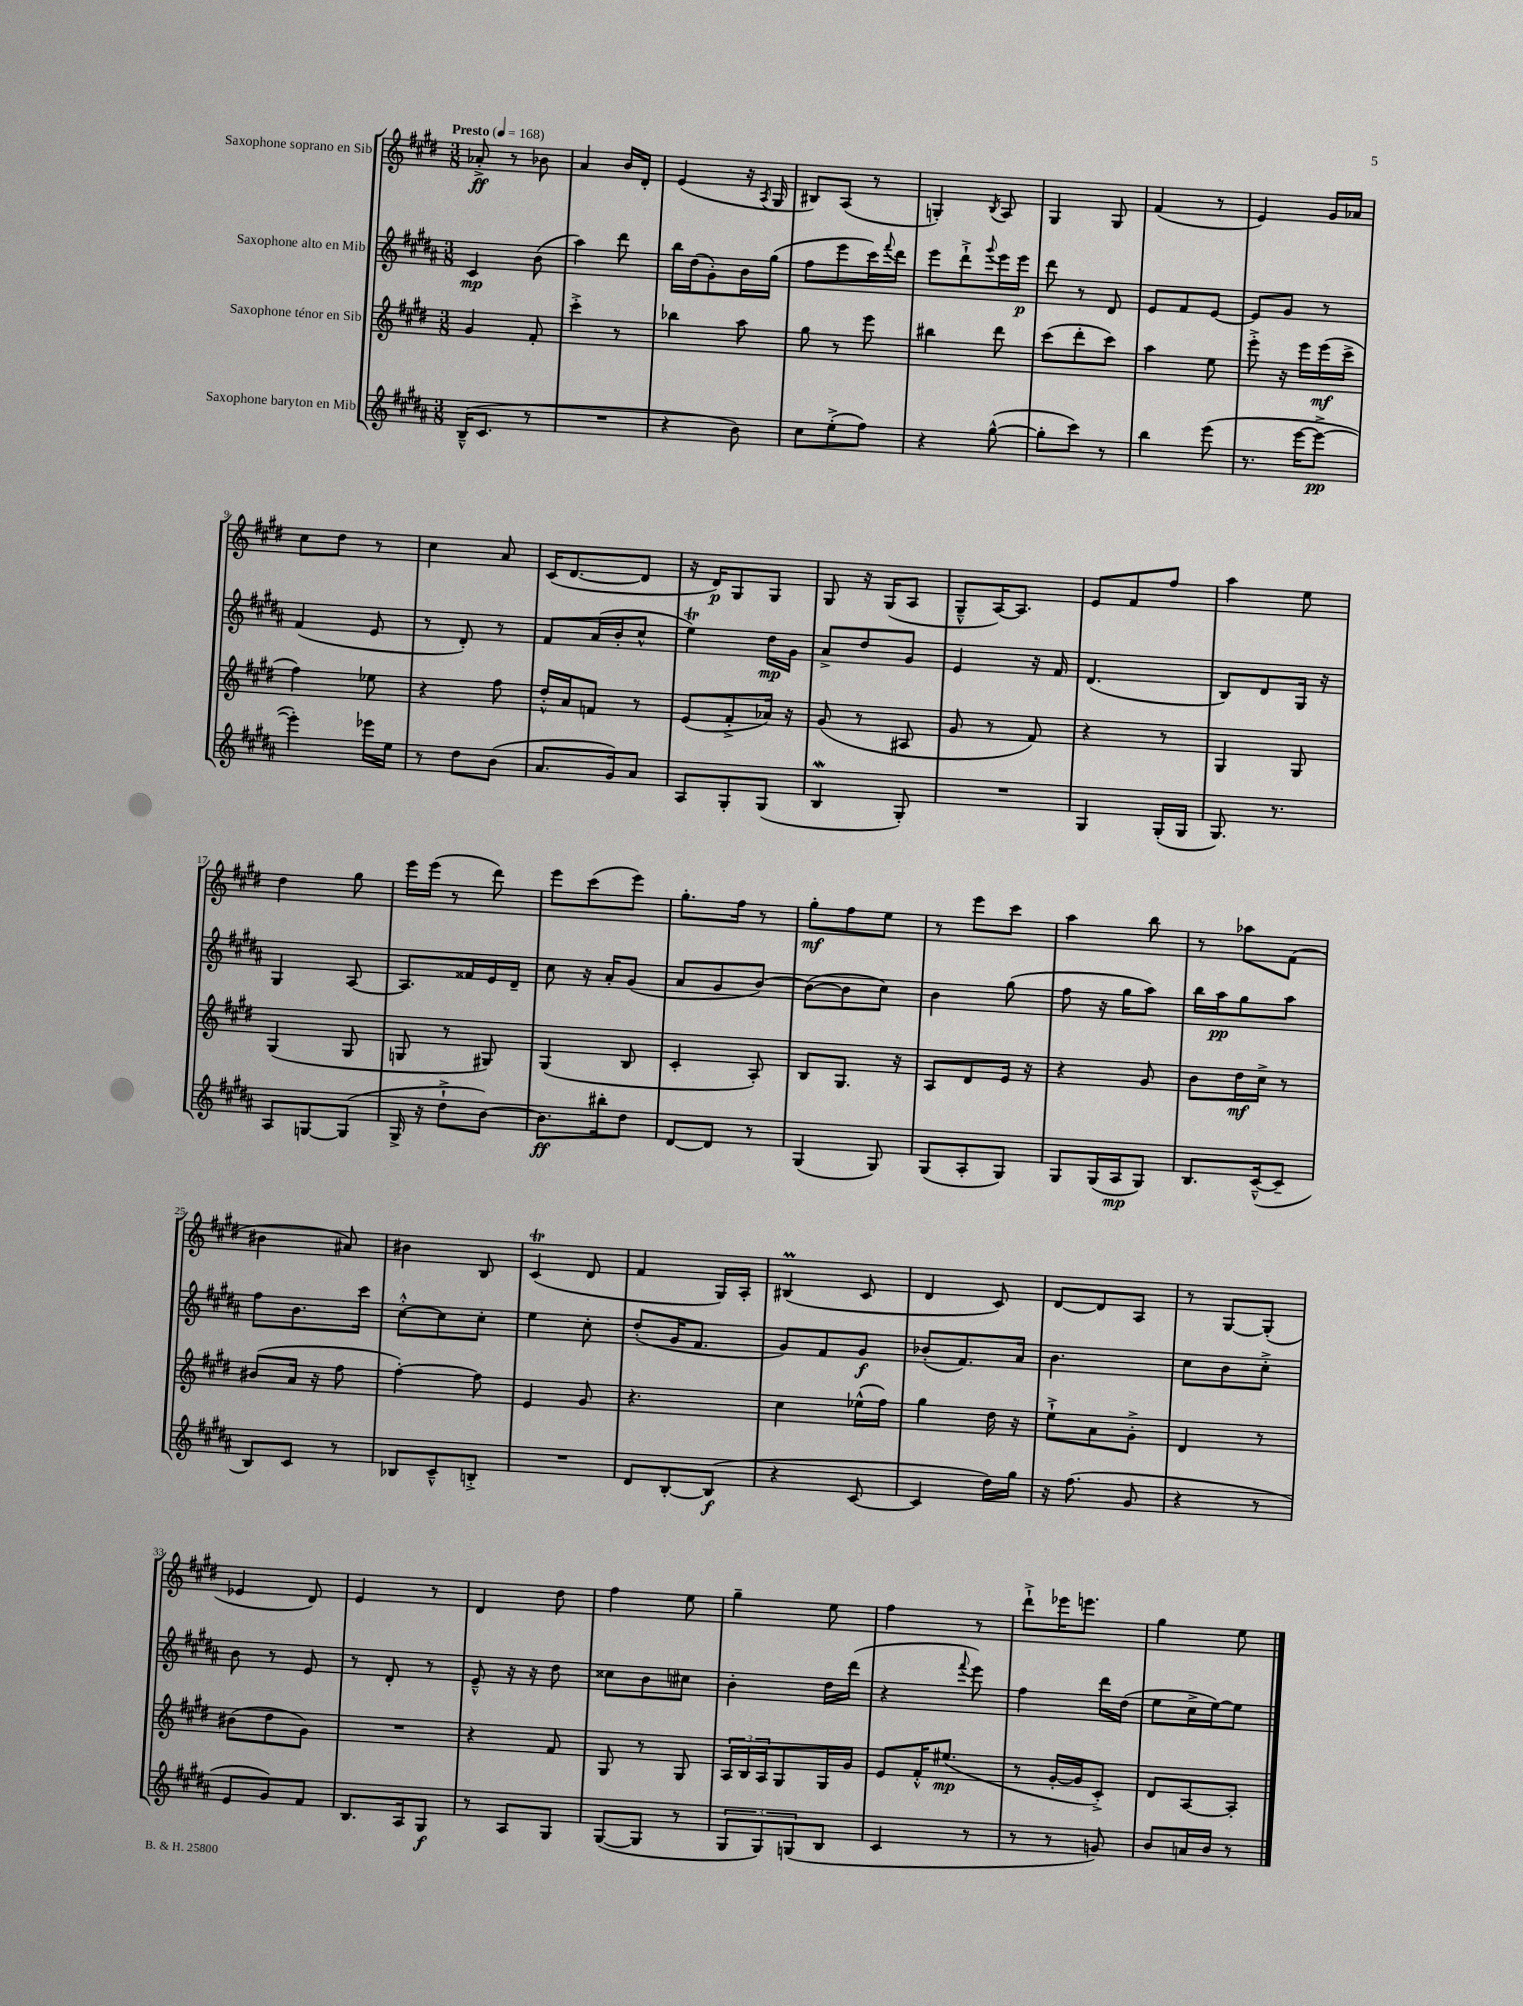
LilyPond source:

<<
\new StaffGroup <<
\new Staff = "s0" \with { instrumentName = "Saxophone soprano en Sib" } {
    \clef treble \key e \major \numericTimeSignature \time 3/8 \tempo "Presto" 4 = 168
    aes'8-.->\ff r8 bes'8 |
    a'4 b'16 dis'16-. |
    e'4( r16 \acciaccatura { a8 } gis16 |
    bis8) a8( r8 |
    g4-.) \acciaccatura { b8 } a8 |
    gis4 gis8 |
    fis'4( r8 |
    e'4) gis'16 aes'16 |
    cis''8 dis''8 r8 |
    cis''4 a'8 |
    cis'16( dis'8.~ dis'8 |
    r16 dis'16\p) gis8 gis8 |
    gis8 r16 gis16( a8 |
    gis8---^ a16~) a8. |
    e'8 fis'8 fis''8 |
    a''4 e''8 |
    dis''4 gis''8 |
    e'''16 e'''16( r8 dis'''8) |
    e'''8 cis'''8( e'''8) |
    gis''8.-. fis''16 r8 |
    gis''8-.\mf fis''8 e''8 |
    r8 e'''8 cis'''8 |
    a''4 b''8 |
    r8 aes''8 fis'8( |
    bis'4 ais'8) |
    bis'4 b8 |
    cis'4\trill( dis'8 |
    fis'4 gis16) a16-. |
    bis4\prall( cis'8 |
    dis'4 cis'8) |
    dis'8~ dis'8 a8 |
    r8 gis8~ gis8-.( |
    ees'4 dis'8) |
    e'4 r8 |
    dis'4 dis''8 |
    fis''4 e''8 |
    gis''4-- e''8 |
    fis''4 r8 |
    dis'''8-!-> ees'''16 e'''8. |
    gis''4 e''8 \bar "|." |
}
\new Staff = "s1" \with { instrumentName = "Saxophone alto en Mib" } {
    \clef treble \key b \major \numericTimeSignature \time 3/8
    cis'4\mp b'8( |
    ais''4) dis'''8 |
    b''16 dis''16( gis'8-.) b'16 gis''16( |
    fis''8 e'''8 cis'''16) \appoggiatura { fis'''8 } dis'''16 |
    e'''8 dis'''8-!-> \appoggiatura { gis'''8 } e'''16 e'''16\p |
    dis'''8 r8 dis'8 |
    e'8 fis'8 e'8~ |
    e'8 gis'8 r8 |
    fis'4( e'8 |
    r8 dis'8-.) r8 |
    fis'8 ais'16( b'16-. cis''8-^ |
    e''4\trill) dis''16\mp gis'16 |
    ais'8-> dis''8 gis'8 |
    e'4 r16 fis'16 |
    dis'4.( |
    b8) dis'8 gis16 r16 |
    gis4 ais8~ |
    ais8. fisis'16 e'16 dis'16-- |
    cis''8 r16 ais'16-. gis'8( |
    ais'8 gis'8 b'8~) |
    b'8~( b'8 cis''8) |
    b'4 gis''8( |
    fis''8 r16 gis''16 ais''8) |
    b''16 ais''16\pp gis''8 ais''8 |
    fis''8 b'8. cis'''16 |
    cis''8~-.-^ cis''8 cis''8-. |
    e''4 cis''8-. |
    dis''8-.( gis'16 fis'8. |
    gis'8) fis'8 gis'8\f |
    bes'8-.( fis'8.) ais'16 |
    b'4. |
    cis''8 b'8 cis''8-.-> |
    b'8 r8 e'8 |
    r8 dis'8-. r8 |
    e'8---^ r16 r16 dis''8 |
    cisis''8 b'8 cis''8 |
    b'4-. dis''16 dis'''16( |
    r4 \appoggiatura { fis'''8 } e'''8) |
    fis''4 dis'''16 dis''16( |
    e''8 cis''16-> e''16~) e''8 \bar "|." |
}
\new Staff = "s2" \with { instrumentName = "Saxophone ténor en Sib" } {
    \clef treble \key e \major \numericTimeSignature \time 3/8
    gis'4 fis'8-. |
    cis'''4-.-> r8 |
    bes''4 a''8 |
    gis''8 r8 e'''8 |
    bis''4 dis'''8 |
    cis'''8( dis'''8-. cis'''8) |
    a''4 e''8 |
    e'''8-.-> r16 e'''16 e'''16\mf( cis'''16-> |
    fis''4) ees''8 |
    r4 fis''8 |
    dis''16-.-^ a'16 f'8 r8 |
    e'8( fis'8-.-> aes'16) r16 |
    gis'8( r8 ais8 |
    gis'8 r8 fis'8) |
    r4 r8 |
    gis4 gis8 |
    gis4( gis8 |
    g8 r8 gis8) |
    gis4( b8 |
    cis'4-. a8-.) |
    b8 gis8. r16 |
    a8 dis'8 e'16 r16 |
    r4 gis'8 |
    b'8 dis''16\mf cis''16-> r8 |
    bis'8( a'16 r16 fis''8 |
    fis''4~-.) fis''8 |
    e'4 gis'8 |
    r4. |
    cis''4 ees''16-^( fis''16) |
    gis''4 dis''16 r16 |
    e''8-!-> a'8 gis'8-.-> |
    dis'4 r8 |
    bis'8( dis''8 gis'8) |
    R4. |
    r4 fis'8 |
    gis8 r8 gis8 |
    \tuplet 3/2 { a16 b16 a16 } gis8 gis16 gis'16 |
    e'8 fis'16-.-^ eis''8.\mp( |
    r8 gis'16~-. gis'16 cis'8-.->) |
    dis'8 a8~ a8-. \bar "|." |
}
\new Staff = "s3" \with { instrumentName = "Saxophone baryton en Mib" } {
    \clef treble \key b \major \numericTimeSignature \time 3/8
    b16---^( cis'8. r8 |
    R4. |
    r4 b'8) |
    cis''8 e''8-.->( fis''8) |
    r4 gis''8~-^( |
    gis''8-. cis'''8) r8 |
    b''4 e'''8( |
    r8. e'''16~ e'''8~->\pp |
    e'''4-.) ees'''16 e''16 |
    r8 dis''8 b'8( |
    ais'8. gis'16) ais'8 |
    ais8 gis8-. gis8( |
    b4\mordent gis8-.) |
    R4. |
    gis4 gis16-.( gis16 |
    gis8.) r8. |
    ais8 g8~ g8( |
    gis16-> r16 dis''8-!-> b'8~) |
    b'8.\ff bis''16-. dis''8 |
    dis'8~ dis'8 r8 |
    gis4( gis8) |
    gis8( ais8-. gis8) |
    gis8 gis16( ais16\mp gis8) |
    b8. cis'16~---^( cis'8-- |
    b8) cis'8 r8 |
    bes8 cis'8---^ b8-.-> |
    R4. |
    dis'8 b8~-. b8\f( |
    r4 cis'8~ |
    cis'4 dis''16) gis''16 |
    r16 fis''8.( gis'8 |
    r4 r8 |
    e'8 gis'8) fis'8 |
    b8. ais16 gis8\f |
    r8 ais8 gis8 |
    gis8~( gis8 r8 |
    \tuplet 3/2 { gis8 gis8) g8( } b8 |
    cis'4 r8 |
    r8 r8 g'8) |
    b'8 a'16 b'16 r8 \bar "|." |
}
>>
>>
